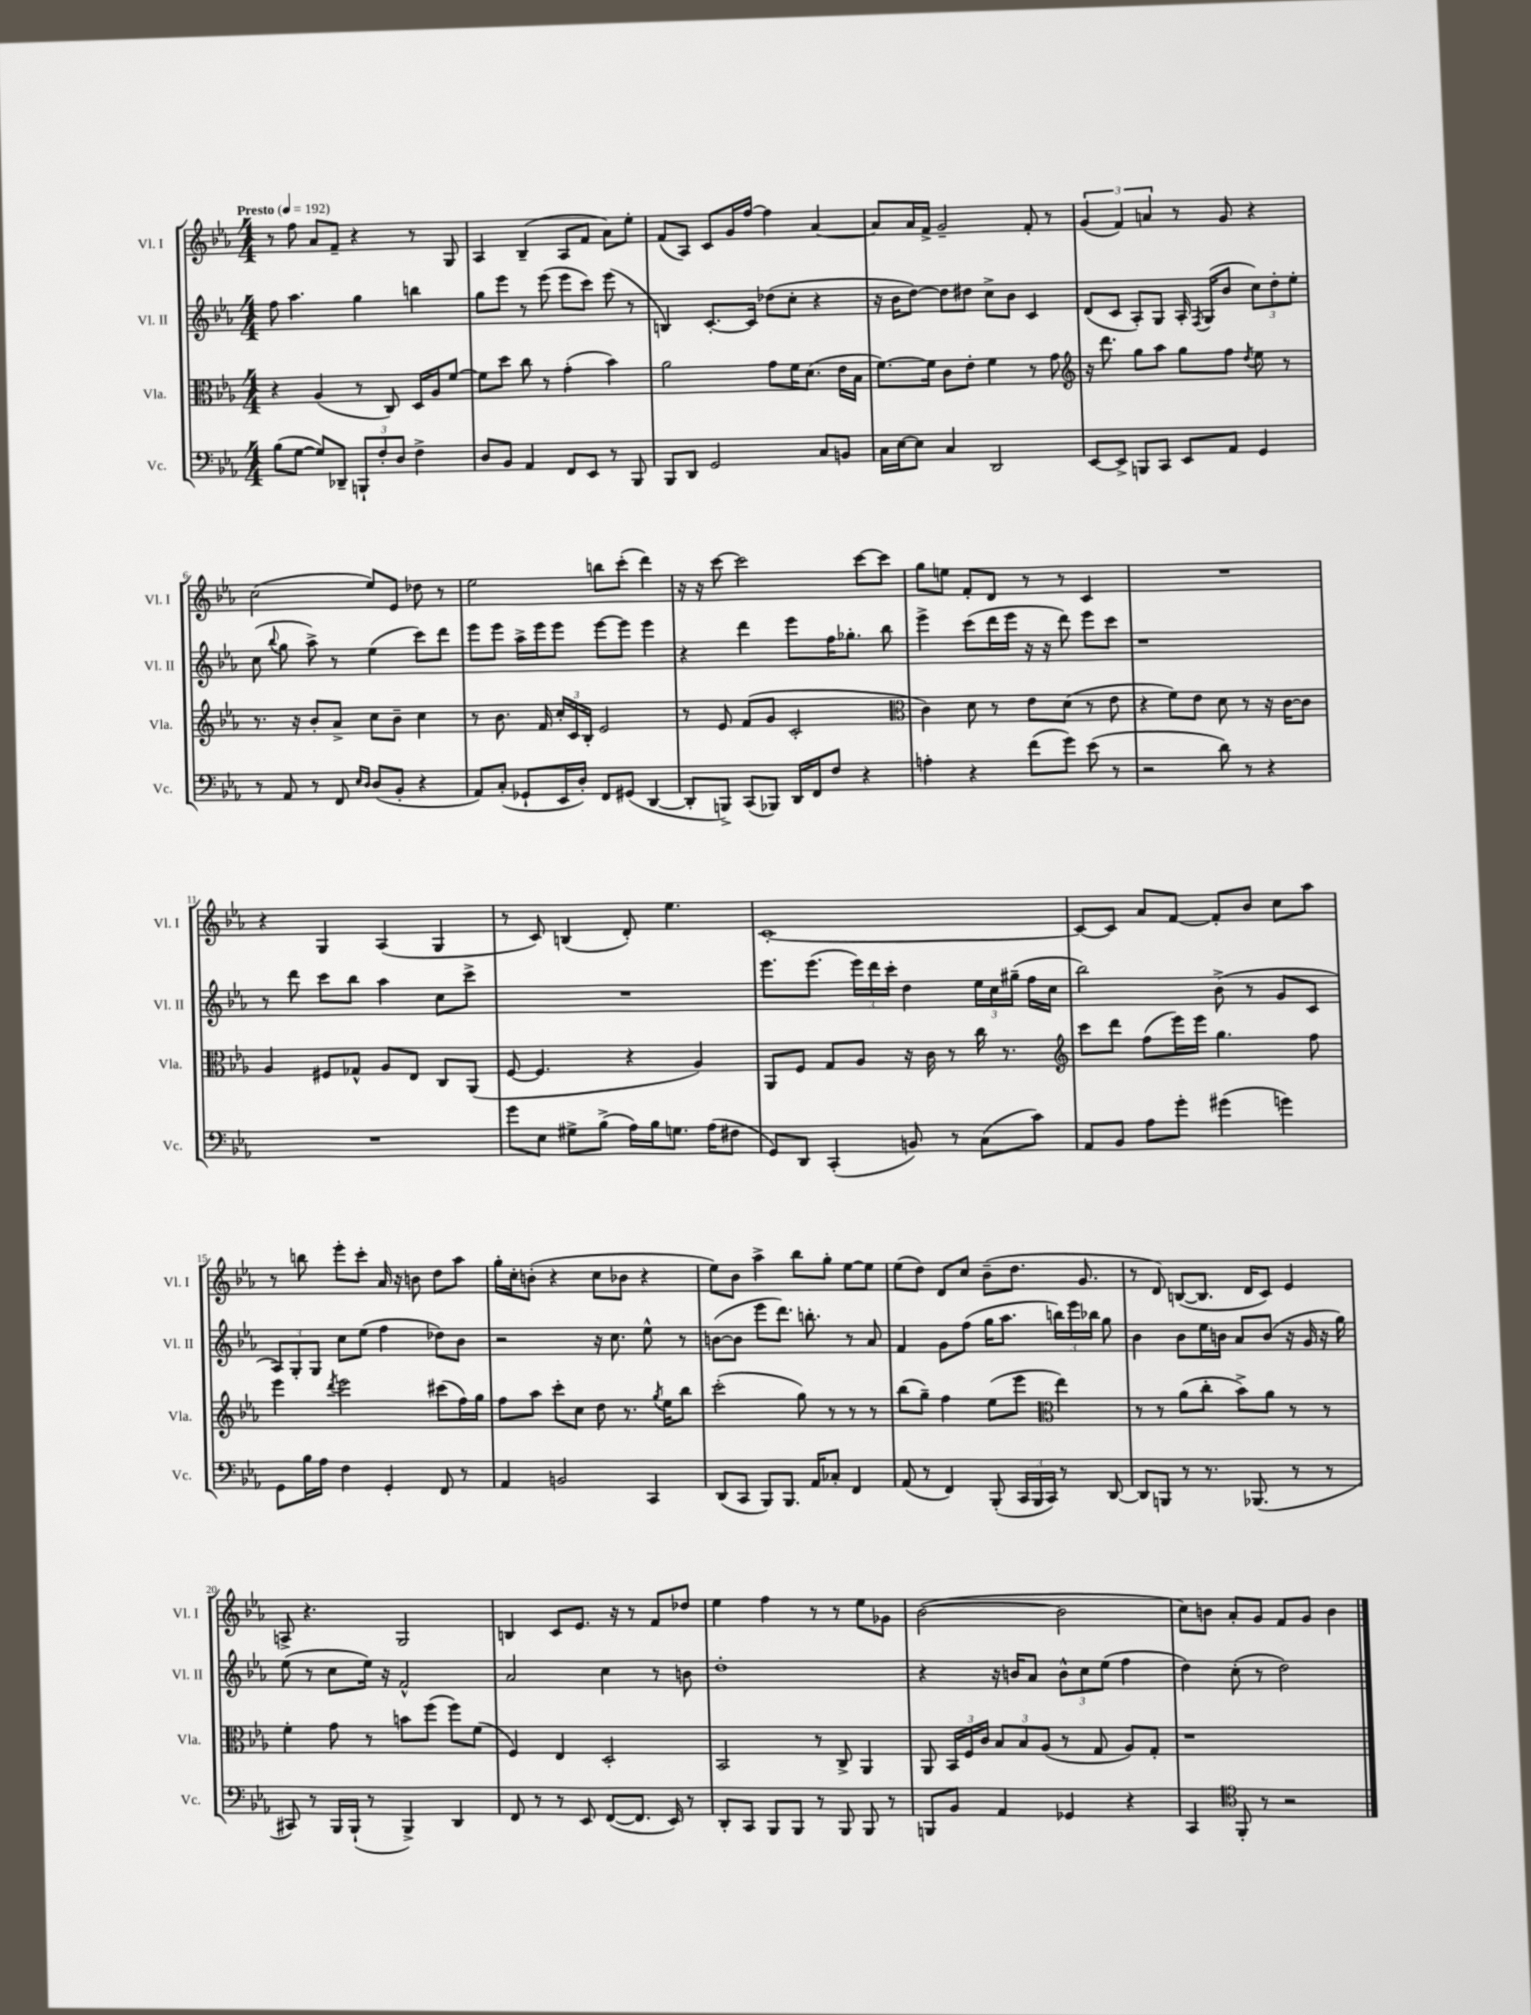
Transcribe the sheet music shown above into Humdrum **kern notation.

**kern	**kern	**kern	**kern
*staff4	*staff3	*staff2	*staff1
*clefF4	*clefC3	*clefG2	*clefG2
*k[b-e-a-]	*k[b-e-a-]	*k[b-e-a-]	*k[b-e-a-]
*M4/4	*M4/4	*M4/4	*M4/4
*MM192	*MM192	*MM192	*MM192
(8B-	4r	8ff	8r
[8G	.	4.aa-	8ff
8G])	(4A-	.	8a-
8DD-~	.	.	8f~
12BBB`	8r	4gg	4r
12F'	.	.	.
.	8C)	.	.
12D	.	.	.
4F^	16D	4bb	8r
.	16A-	.	.
.	[8f	.	8G
=	=	=	=
8D	8f]	8gg	4A-
8BB-	8dd	8eee-	.
4AA-	8cc	8r	(4B-~
.	8r	(8eee-	.
8FF	(4g'	8eee-	8A-
8EE-	.	8ccc)	8f
8r	4b-)	(8eee-	8a-)
8BBB-	.	8r	8ee-'
=	=	=	=
8BBB-	2a-	4B)	(8f
8DD	.	.	8A-)
2GG	.	[8.c'	8c
.	.	.	16g
.	.	16c]	[16ff
.	8g	(8dd-	4ff]
.	16f	8cc'	.
.	(8.d	.	.
8C	.	4r	[4a-
8BB	16e-	.	.
.	16B-	.	.
=	=	=	=
16C	[8.f)	16r	8a-]
[16E-	.	16b-	.
8E-]	.	[8dd)	16a-
.	16f]	.	16f^
4C	8c	8dd]	2g~
.	8e-'	8dd#	.
2DD	4f	8cc^	.
.	.	8b-	.
.	8r	4c	8f'
.	8g	.	8r
=	=	=	=
*	*clefG2	*	*
[8EE-	16r	(8d	(6g
.	8.ddd	.	.
8EE-^]	.	8c	.
.	.	.	6f)
8BBB	8gg	8A-')	.
.	.	.	6a
8CC	8aa-	8G	.
8EE-	8gg	16A-'	8r
.	.	8qF	.
.	.	(16G	.
8AA-	8ff	8b-	8g
.	8qdd	.	.
4GG	8ee-	12cc)	4r
.	.	12dd'	.
.	8r	.	.
.	.	12ee-'	.
=	=	=	=
8r	8.r	(8cc	(2cc
.	.	8qqbb-	.
8AA-	.	8gg	.
.	16r	.	.
8r	8b-'	8aa-^)	.
8FF	8a-^	8r	.
16qqE-	.	.	.
16qqD	.	.	.
(8D	8cc	(4ee-	8ee-)
8BB-'	8b-~	.	8e-
4r	4cc	8ccc)	8dd-
.	.	8ddd	8r
=	=	=	=
8AA-)	8r	8eee-	2ee-
(8C'	8.b-	8eee-	.
8GG-`	.	16aa-^	.
.	16f	16eee-	.
16EE-	24cc'	8eee-	.
.	24c	.	.
16D')	.	.	.
.	24B-'	.	.
8FF	2e-	[8eee-	8bb
(8GG#	.	8eee-]	(8ccc'
[4DD	.	4eee-	4ddd)
=	=	=	=
8DD']	8r	4r	16r
.	.	.	16r
8BBB^)	8e-	.	[8ccc
(8CC	(8f	4ddd	2ccc]
8BBB-)	8g	.	.
16DD	2c'	8eee-	.
16FF	.	.	.
8F	.	16ff	.
.	.	8.gg-'	.
4r	.	.	[8ccc
.	.	8bb-	8ccc]
=	=	=	=
*	*clefC3	*	*
4A'	4c)	4eee-^	8gg
.	.	.	8ee
4r	8d	(8ccc	8f'
.	8r	16ddd	8d
.	.	16eee-	.
(8f	8e-	16r	8r
.	.	16r	.
8g)	(8d	8ddd)	8r
(8e-	8r	8eee-	4c
8r	8e-	8ccc	.
=	=	=	=
2r	4r	1r	1r
.	8f)	.	.
.	8e-	.	.
8d)	8d	.	.
8r	8r	.	.
4r	16r	.	.
.	[16c	.	.
.	8c]	.	.
=	=	=	=
1r	4A-	8r	4r
.	.	8ddd	.
.	8F#	8ccc	4G
.	8G-^^	8bb-	.
.	8A-	4aa-	(4A-
.	8E-	.	.
.	8C	8cc	4G
.	(8AA-	8ccc^	.
=	=	=	=
8g	[8F	1r	8r
8E-	4.F]	.	8c)
8G#^	.	.	(4B
(8B-^	.	.	.
16A-)	4r	.	8d')
16B-	.	.	.
8.G	.	.	4.ee-
.	4A-)	.	.
(16A-	.	.	.
8F#	.	.	.
=	=	=	=
8GG)	8AA-	8.eee-	[1c'
8DD	8F	.	.
.	.	(8.eee-	.
(4CC'	8G	.	.
.	8A-	24eee-)	.
.	.	24ddd	.
.	.	24ccc'	.
8BB)	16r	4dd	.
.	16c	.	.
8r	8r	.	.
(8C	16cc	24ee-	.
.	.	24cc	.
.	8.r	.	.
.	.	(24gg#~	.
8c)	.	16ff	.
.	.	16cc	.
=	=	=	=
*	*clefG2	*	*
8AA-	8ccc	2bb-)	8c_
8BB-	8ddd	.	8c]
8A-	(8ff	.	8a-
8g'	16eee-)	.	[8f
.	16eee-	.	.
(4g#	4.gg	(8b-^	8f']
.	.	8r	8b-
4g)	.	8g	8cc
.	8ff	8c	8aa-
=	=	=	=
8GG	4eee-	12A-)	8r
.	.	12G'	.
16B-	.	.	8bb
.	.	12G	.
16A-	.	.	.
.	8qddd	.	.
4F	2eee-	8cc	8eee-'
.	.	(8ee-	8ccc'
4GG'	.	4ff	16a-
.	.	.	16r
.	.	.	8b
8FF	(8ccc#	8dd-)	8dd
8r	16ff)	8b-	8aa-
.	16gg	.	.
=	=	=	=
4AA-	8ff	2r	16gg'
.	.	.	16cc'
.	8aa-	.	(8b'
2BB	8ccc'	.	4r
.	8cc	.	.
.	8dd	16r	8cc
.	.	8.cc	.
.	8.r	.	8b-
4CC	.	8ee-^^	4r
.	8qgg	.	.
.	16ee-	.	.
.	8bb-	8r	.
=	=	=	=
(8DD	(2ccc'	([8b	8ee-)
8CC	.	8b]	8b-
8BBB-)	.	8eee-	4aa-^
8.BBB-	.	8.ddd)	.
.	8gg)	.	8bb-
16AA-	.	8.bb'	.
8C-'	8r	.	8gg'
4FF	8r	8r	[8ee-
.	8r	8a-	8ee-]
=	=	=	=
(8AA-	(8bb-	4f	(8ee-
8r	8gg~)	.	8dd)
4FF)	4ff	8g	8d
.	.	(8ff	8cc
(8BBB-'	(8ee-	16gg	(8b-~
.	.	8.aa-	.
24CC	8eee-	.	8.dd
24BBB-	.	.	.
24CC)	.	.	.
*	*clefC3	*	*
8r	4ee-)	24bb)	.
.	.	24eee-	.
.	.	.	8.g
.	.	24bb-	.
[8DD	.	8gg	.
=	=	=	=
8DD]	8r	4b-	8r
8BBB	8r	.	8d)
8r	(8a-	8b-	([8B
8.r	8cc'	16ee-	8.B]
.	.	16b	.
.	8b-^)	8a-	.
(8.BBB-	.	.	16d
.	8a-	(8b	8c)
8r	8r	16r	4e-
.	.	16g	.
8r	8r	16r	.
.	.	16gg)	.
=	=	=	=
8CC#)	4f'	(8ee-	8A^
8r	.	8r	4.r
16BBB-	8g	8cc	.
(16BBB-`	.	.	.
8r	8r	16ee-)	.
.	.	16r	.
4BBB-^)	8b	2f^^	2G
.	(8ff	.	.
4DD	8ff)	.	.
.	(8f	.	.
=	=	=	=
8FF	4F)	2a-	4B
8r	.	.	.
8r	4E-	.	8c
8EE-	.	.	8.e-
([8FF	2D'	4cc	.
.	.	.	16r
8.FF]	.	.	8r
.	.	8r	8f
16EE-)	.	.	.
8r	.	8b	8dd-
=	=	=	=
8DD'	2BB-	1dd'	4ee-
8CC	.	.	.
8BBB-	.	.	4ff
8BBB-	.	.	.
8r	8r	.	8r
8BBB-	8C^	.	8r
8BBB-	4AA-	.	8ee-
8r	.	.	8g-
=	=	=	=
8BBB	8AA-	4r	([2b-
8BB-	24BB-	.	.
.	24F	.	.
.	24c	.	.
4AA-	12B-	16r	.
.	.	16b	.
.	12B-	.	.
.	.	8a-	.
.	(12A-	.	.
4GG-	8r	12b^^	2b-]
.	.	12cc	.
.	8G	.	.
.	.	(12ee-	.
4r	8A-)	4ff	.
.	8G'	.	.
=	=	=	=
4CC	1r	4dd)	8cc)
.	.	.	8b
*clefC4	*	*	*
8FF'	.	(8cc'	8a-'
8r	.	8r	8g
2r	.	2dd)	8f
.	.	.	8g
.	.	.	4b
==	==	==	==
*-	*-	*-	*-
